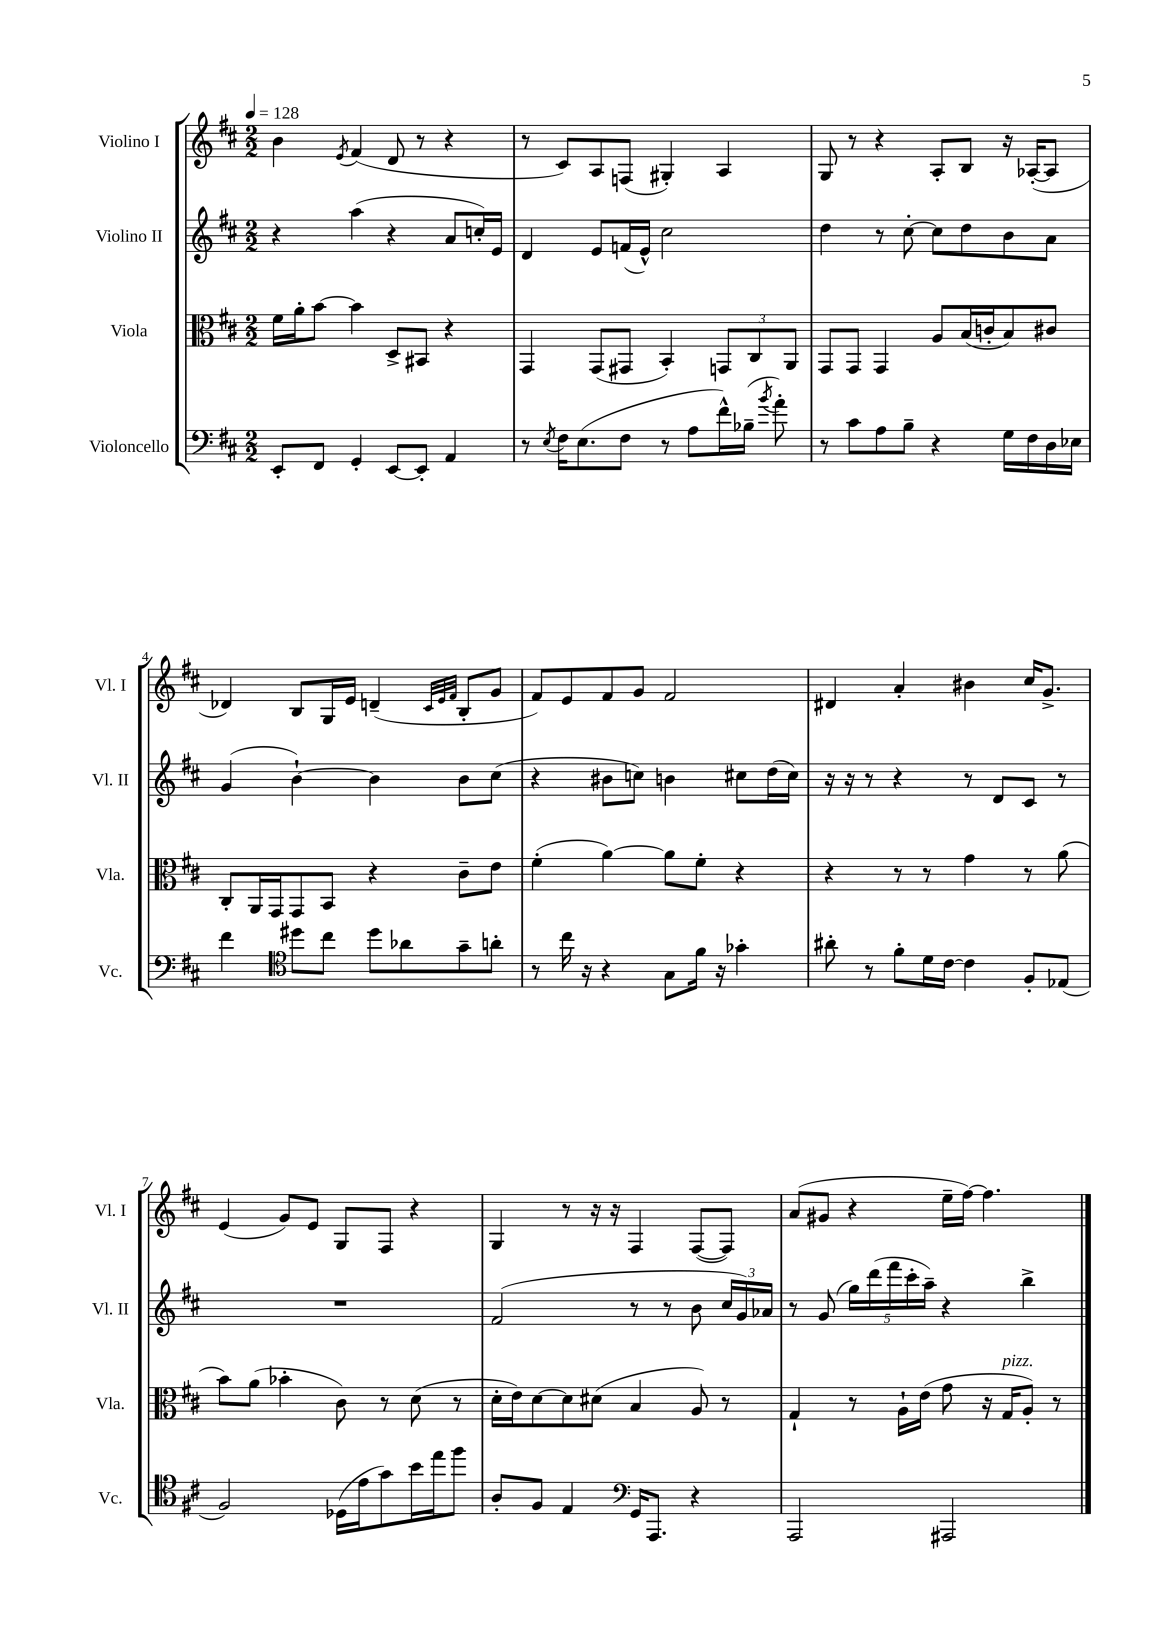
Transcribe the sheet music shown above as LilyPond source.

<<
\new StaffGroup <<
\new Staff = "s0" \with { instrumentName = "Violino I" shortInstrumentName = "Vl. I" } {
    \clef treble \key d \major \numericTimeSignature \time 2/2 \tempo 4 = 128
    \autoBeamOff b'4 \acciaccatura { e'8 } fis'4( d'8 r8 r4 |
    r8 cis'8[) a8 f8]( gis4-.) a4 |
    g8 r8 r4 a8[-. b8] r16 aes16[~-.( aes8] |
    des'4) b8[ g16 e'16] d'4--( \grace { cis'32[ e'32 fis'32] } b8[-. g'8] |
    fis'8[) e'8 fis'8 g'8] fis'2 |
    dis'4 a'4-. bis'4 cis''16[ g'8.]-> |
    e'4( g'8[) e'8] g8[ fis8] r4 |
    g4 r8 r16 r16 fis4 fis8[~( fis8]) |
    a'8[( gis'8] r4 e''16[-- fis''16]~) fis''4. \bar "|." |
}
\new Staff = "s1" \with { instrumentName = "Violino II" shortInstrumentName = "Vl. II" } {
    \clef treble \key d \major \numericTimeSignature \time 2/2
    \autoBeamOff r4 a''4( r4 a'8[ c''16-.) e'16] |
    d'4 e'8[ f'16( e'16]-^) cis''2 |
    d''4 r8 cis''8~-. cis''8[ d''8 b'8 a'8] |
    g'4( b'4~-!) b'4 b'8[ cis''8]( |
    r4 bis'8[ c''8]) b'4 cis''8[ d''16( cis''16]) |
    r16 r16 r8 r4 r8 d'8[ cis'8] r8 |
    R1 |
    fis'2( r8 r8 b'8 \tuplet 3/2 { cis''16[ g'16) aes'16] } |
    r8 g'8( \tuplet 5/4 { g''16[) d'''16( fis'''16 cis'''16-. a''16]--) } r4 b''4-> \bar "|." |
}
\new Staff = "s2" \with { instrumentName = "Viola" shortInstrumentName = "Vla." } {
    \clef alto \key d \major \numericTimeSignature \time 2/2
    \autoBeamOff fis'16[ a'16-. b'8]~ b'4 d8[-> bis,8] r4 |
    g,4 g,8[( gis,8] b,4-.) \tuplet 3/2 { g,8[ cis8 a,8] } |
    g,8[ g,8] g,4 a8[ b16( c'16-. b8) cis'8] |
    cis8[-. a,16 g,16 g,8 b,8] r4 cis'8[-- e'8] |
    fis'4-.( a'4~) a'8[ fis'8]-. r4 |
    r4 r8 r8 g'4 r8 a'8( |
    b'8[) a'8]( bes'4-. cis'8) r8 d'8( r8 |
    d'16[-. e'16) d'8~ d'8 dis'8]( b4 a8) r8 |
    g4-! r8 a16[-! e'16]( g'8 r16 g16[^\markup { \italic "pizz." } a8]-.) r8 \bar "|." |
}
\new Staff = "s3" \with { instrumentName = "Violoncello" shortInstrumentName = "Vc." } {
    \clef bass \key d \major \numericTimeSignature \time 2/2
    \autoBeamOff e,8[-. fis,8] g,4-. e,8[~ e,8]-. a,4 |
    r8 \acciaccatura { e8 } fis16[ e8.( fis8] r8 a8[ fis'16-^) bes16]--( \acciaccatura { b'8 } a'8-.) |
    r8 cis'8[ a8 b8]-- r4 g16[ fis16 d16 ees16] |
    fis'4 \clef tenor dis''8[ cis''8] dis''8[ aes'8 g'8-- a'8]-. |
    r8 cis''16 r16 r4 g8[ fis'16] r16 ges'4-. |
    ais'8-. r8 fis'8[-. d'16 cis'16]~ cis'4 fis8[-. ees8]( |
    fis2) des16[( e'16 g'8) b'16 e''16 fis''8] |
    a8[-. fis8] e4 \clef bass g,16[ a,,8.] r4 |
    a,,2 ais,,2 \bar "|." |
}
>>
>>
